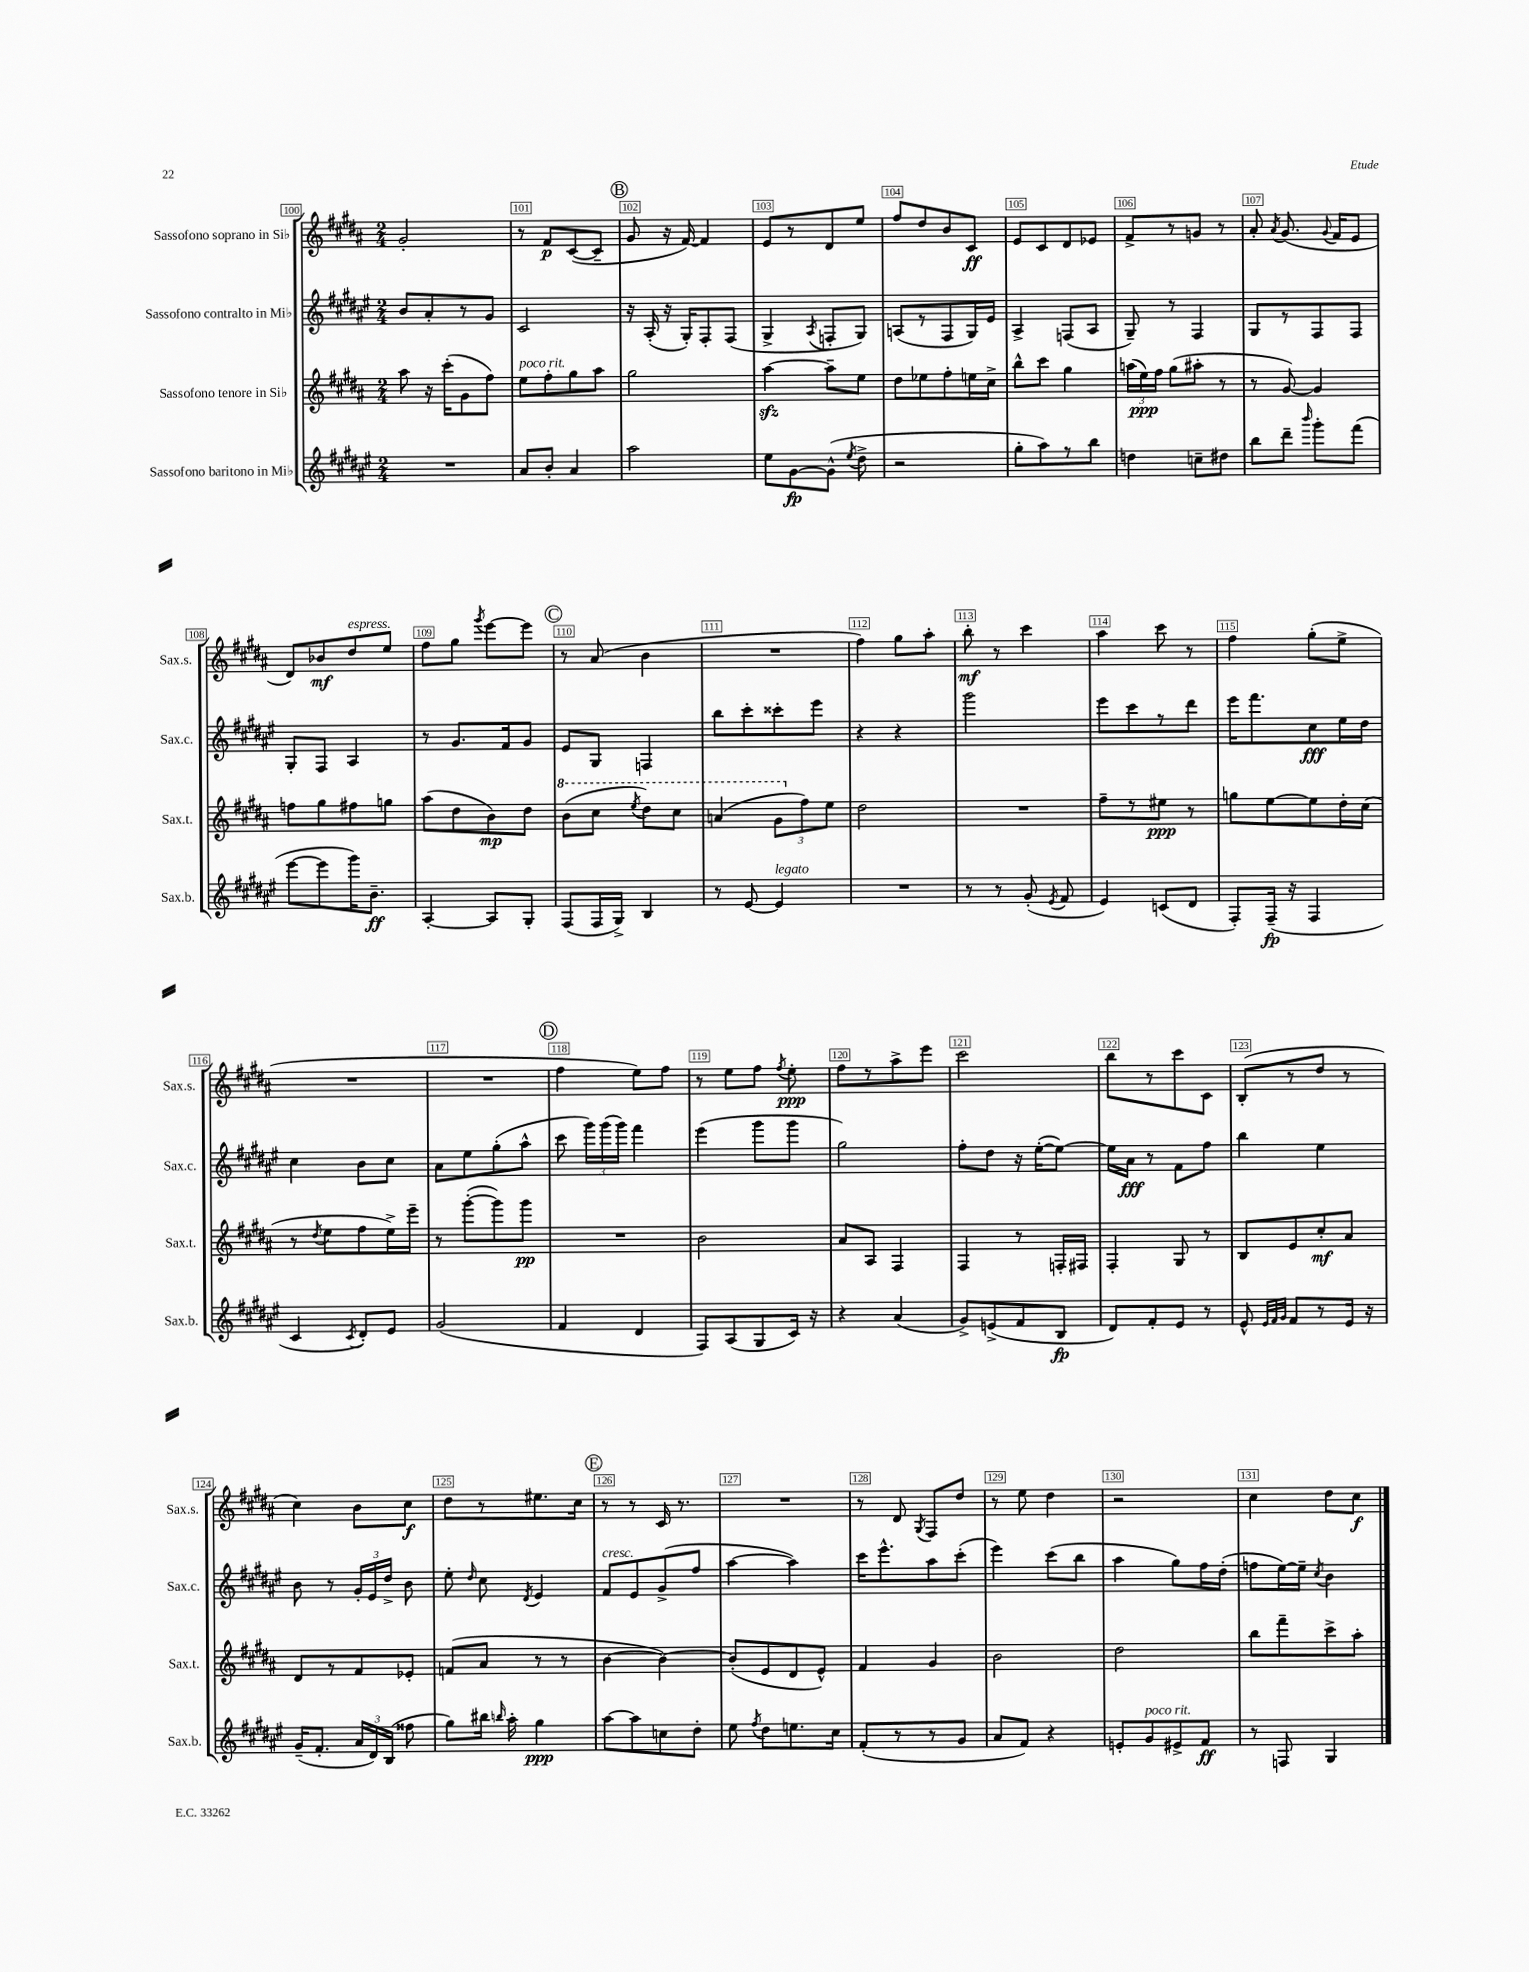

**kern	**kern	**kern	**kern
*staff4	*staff3	*staff2	*staff1
*clefG2	*clefG2	*clefG2	*clefG2
*k[f#c#g#d#a#e#]	*k[f#c#g#d#a#]	*k[f#c#g#d#a#e#]	*k[f#c#g#d#a#]
*M2/4	*M2/4	*M2/4	*M2/4
2r	8aa#\	8b/L	2g#'/
.	16r	8a#'/	.
.	(16ccc#'\LK	.	.
.	8g#\	8r	.
.	8ff#\J)	8g#/J	.
=	=	=	=
8a#/L	8ee\L	2c#/	8r
8b'/J	8ff#'\	.	8f#/L
4a#/	8gg#\	.	([8c#/
.	8aa#\J	.	8c#~/]J
=	=	=	=
2aa#\	2gg#\	16r	8g#/
.	.	(16A#'/	.
.	.	16r	16r
.	.	16G#'/LK)	[16f#/)
.	.	8F#'/	4f#/]
.	.	(8F#/J	.
=	=	=	=
8ee#\L	[4aa#\	4G#^/	8e/L
[8g#\	.	.	8r
.	.	8qA#/	.
(8g#^^\]J	8aa#~\]L	8F'/L	8d#/
8qee#/	.	.	.
8dd#^\	8ee\J	8G#/J)	8ee/J
=	=	=	=
2r	8dd#\L	(8A/L	8ff#/L
.	8ee-\	8r	8dd#/
.	8ff#'\	8F#/	8b/
.	16ee\L	16G#/L)	8c#/J
.	16cc#^\JJ	16e#/JJ	.
=	=	=	=
8gg#'\L	8bb^^\L	4A#^/	8e/L
8aa#\)	8ccc#\J	.	8c#/
8r	4gg#\	(8F/L	8d#/
8bb\J	.	8A#/J	8e-/J
=	=	=	=
4dd\	(24aa\LL	8G#~/)	8f#^/L
.	24ee\)	.	.
.	24ff#\JJ	.	.
.	(8gg#\L	8r	8r
8cc~\L	8aa#'\J	4F#/	8g/J
8dd#\J	8r	.	8r
=	=	=	=
8bb\L	8r	8G#/L	8a#'/
.	.	.	8qa#/
8ddd#~\J	[8g#/)	8r	(8.g#/
16qqbbb/	.	.	.
8ggg#'\L	4g#/]	8F#/	.
.	.	.	8qqg#/
.	.	.	16f#/LK
(8fff#\J	.	8F#/J	8e/J
=	=	=	=
[8eee#\L	8ff\L	8G#'/L	8d#/L)
8eee#\]	8gg#\	8F#/J	8b-/
16ggg#\K)	8ff#\	4A#/	8dd#/
8.b~\J	.	.	.
.	8gg\J	.	8ee/J
=	=	=	=
[4A#'/	(8aa#\L	8r	8ff#\L
.	8dd#\	8.g#/L	8gg#\J
.	.	.	8qggg#/
8A#/]L	8b\)	.	[8eee\L
.	.	16f#/k	.
8G#'/J	8dd#\J	8g#/J	8eee\]J
=	=	=	=
(8F#/L	(8bb\L	8e#/L	8r
16F#/L	8ccc#\J	8G#/J	(8a#/
16G#^/JJ)	.	.	.
.	8qeee/	.	.
4B/	8ddd#\L)	4F/	4b\
.	8ccc#\J	.	.
=	=	=	=
8r	(4aa/	8bb\L	2r
[8e#/	.	8ccc#'\	.
4e#/]	12gg#\L	8ccc##'\	.
.	12ff#\)	.	.
.	.	8eee#\J	.
.	12ee\J	.	.
=	=	=	=
2r	2dd#\	4r	4ff#\)
.	.	4r	8gg#\L
.	.	.	8aa#'\J
=	=	=	=
8r	2r	2ggg#\	8bb'\
8r	.	.	8r
(8g#'/	.	.	4ccc#\
8qe#/	.	.	.
8f#/	.	.	.
=	=	=	=
4e#/)	8ff#~\L	8eee#\L	4aa#\
.	8r	8ccc#\	.
(8c/L	8ee#\J	8r	8ccc#\
8d#/J	8r	8ddd#\J	8r
=	=	=	=
8F#'/L)	8gg\L	16eee#\LK	4ff#\
.	.	8.fff#\	.
(16F#~/Jk	[8ee\	.	.
16r	.	.	.
4F#/	8ee\]	8cc#\	(8gg#'\L
.	16dd#'\L	16ee#\L	8ee^\J
.	(16cc#\JJ	16dd#\JJ	.
=	=	=	=
4c#/	8r	4cc#\	2r
.	8qdd#/	.	.
.	8ee\L	.	.
8qc#/	.	.	.
8d#'/L)	8ff#\	8b\L	.
8e#/J	16ee^\L)	8cc#\J	.
.	16eee~\JJ	.	.
=	=	=	=
(2g#/	8r	8a#\L	2r
.	([8ggg#'\L	8ee#\	.
.	8ggg#\])	(8gg#'\	.
.	8ggg#\J	8aa#^^\J	.
=	=	=	=
4f#/	2r	8ccc#\	4ff#\
.	.	24ggg#\LL)	.
.	.	(24ggg#\	.
.	.	24ggg#\JJ)	.
4d#/	.	4fff#\	8ee\L)
.	.	.	8ff#\J
=	=	=	=
8F#/L)	2b\	(4eee#\	8r
(8A#/	.	.	8ee\L
8G#/	.	8ggg#\L	8ff#\J
.	.	.	8qff#/
16c#/Jk)	.	8ggg#\J	8ee'\
16r	.	.	.
=	=	=	=
4r	8a#/L	2gg#\)	8ff#\L
.	8A#/J	.	8r
(4a#/	4F#/	.	8aa#^\
.	.	.	8eee\J
=	=	=	=
8g#^/L)	4F#/	8ff#'\L	2ccc#\
(8e^/	.	8dd#\J	.
8f#/	8r	16r	.
.	.	([16ee#'\LK	.
8B/J	16F'/LL	8ee#\_J)	.
.	16F#/JJ	.	.
=	=	=	=
8d#/L)	4F#'/	16ee#\]LL	8bb\L
.	.	16a#\JJ	.
8f#'/	.	8r	8r
8e#/J	8G#/	8f#\L	8ccc#\
8r	8r	8ff#\J	8c#\J
=	=	=	=
8e#^^/	8B/L	4bb\	(8B'/L
32qqe#/LLL	.	.	.
32qqf#/	.	.	.
32qqg#/JJJ	.	.	.
8f#/L	8e/	.	8r
8r	8cc#'/	4ee#\	8dd#/J
16e#/Jk	8a#/J	.	8r
16r	.	.	.
=	=	=	=
(16g#~/LK	8d#/L	8b\	4cc#\)
8.f#'/J	.	.	.
.	8r	8r	.
24a#/LL	8f#/	24g#'/LL	8b\L
24d#/)	.	24e#/	.
(24B/JJ	.	24dd#^/JJ	.
8ff##\	8e-'/J	8b\	8cc#\J
=	=	=	=
8gg#\L)	(8f/L	8ee#'\	8dd#\L
.	.	16qqdd#/	.
16bb#\Jk	8a#/J	8cc#\	8r
16qqbb/	.	.	.
16aa#'\	.	.	.
.	.	8qd#/	.
4gg#\	8r	4e#/	8.ee#\
.	8r	.	.
.	.	.	16cc#\Jk
=	=	=	=
[8aa#\L	[4b\	8f#/L	8r
8aa#\]	.	8e#/	8r
8cc\	4b\_)	(8g#^/	16c#/
.	.	.	8.r
8dd#'\J	.	8ff#/J	.
=	=	=	=
8ee#\	(8b'/]L	[4aa#\	2r
8qff#/	.	.	.
8dd#\L	8e/	.	.
8.ee\	8d#/	4aa#\])	.
.	8e^^/J)	.	.
16cc#\Jk	.	.	.
=	=	=	=
(8f#'/L	4f#/	16ccc#\LK	8r
.	.	8.eee#^^\	.
8r	.	.	8d#/
.	.	.	8qG#/
8r	4g#/	8aa#\	8F#/L
8g#/J	.	(8ccc#'\J	8dd#/J
=	=	=	=
8a#/L	2b\	4eee#\)	8r
8f#/J)	.	.	8ee\
4r	.	(8ccc#\L	4dd#\
.	.	8bb\J	.
=	=	=	=
8e'/L	2dd#\	4aa#\	2r
8g#/	.	.	.
8e#^/	.	8gg#\L)	.
8f#/J	.	16ff#\L	.
.	.	(16dd#'\JJ	.
=	=	=	=
8r	8bb\L	8ff\L	4cc#\
8F/	8fff#~\	[16ee#\L)	.
.	.	16ee#~\]JJ	.
.	.	8qcc#/	.
4G#/	8ccc#^\	4b\	8dd#\L
.	8aa#'\J	.	8cc#\J
==	==	==	==
*-	*-	*-	*-
